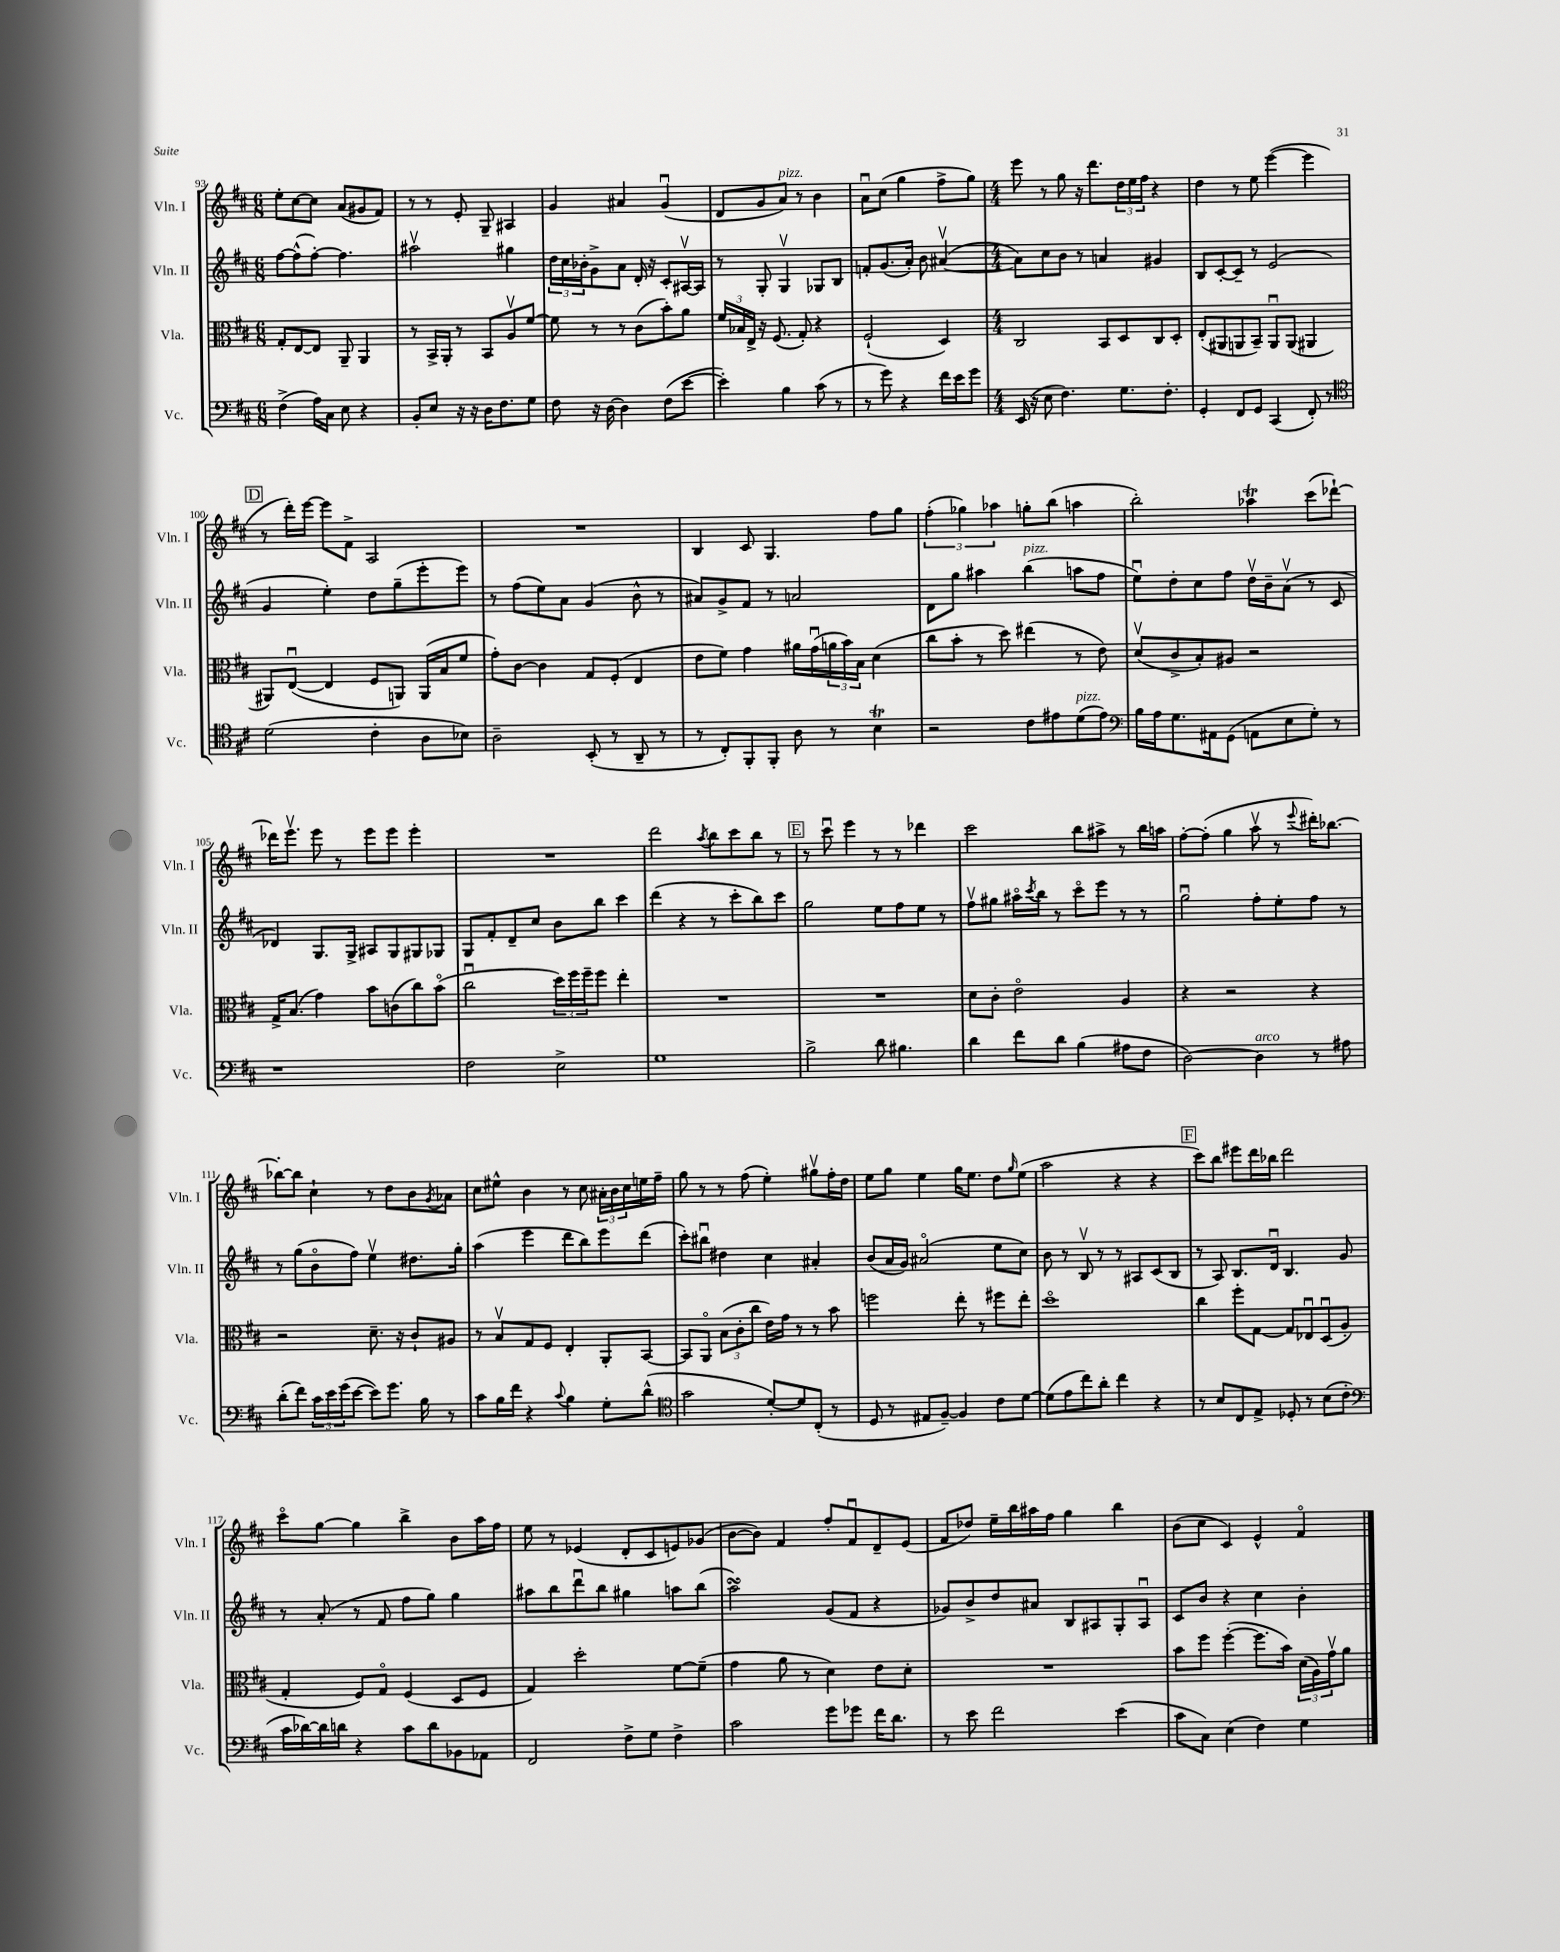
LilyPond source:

<<
\new StaffGroup <<
\new Staff = "s0" \with { instrumentName = "Vln. I" shortInstrumentName = "Vln. I" } {
    \clef treble \key d \major \numericTimeSignature \time 6/8
    e''8-. cis''8~ cis''8 a'8( gis'8 fis'8) |
    r8 r8 e'8-. g8-- ais4 |
    g'4 ais'4 g'4\downbow( |
    d'8 g'8 a'8^\markup { \italic "pizz." }) r8 b'4 |
    a'8\downbow cis''8( g''4 fis''8-> g''8) |
    \numericTimeSignature \time 4/4 e'''8 r8 g''8 r16 d'''8. \tuplet 3/2 { d''16 e''16 fis''16 } r4 |
    d''4 r8 e''8 e'''4~( e'''4 |
    \mark \markup { \box "D" } r8 d'''16-.) e'''16~ e'''8 fis'8-> a2 |
    R1 |
    b4 cis'8 g4. fis''8 g''8 |
    \tuplet 3/2 { fis''4-.( ges''4) aes''4 } g''8-. b''8( a''4 |
    b''2-.) aes''4\trill cis'''8( des'''8~-!) |
    des'''16 e'''8.\upbow e'''8 r8 e'''8 e'''8 e'''4-. |
    R1 |
    d'''2 \acciaccatura { a''8 } b''8 cis'''8 b''8 r8 |
    \mark \markup { \box "E" } r8 cis'''8\downbow e'''4 r8 r8 des'''4 |
    cis'''2 b''8 ais''8-> r8 b''16 a''16 |
    fis''8~-. fis''8-.( g''4 a''8\upbow r8 \appoggiatura { e'''8 } dis'''16-.) bes''8.~ |
    bes''8~-. bes''8 cis''4-! r8 d''8 b'8 \acciaccatura { g'8 } aes'8 |
    cis''8 eis''8-^ b'4 r8 cis''8 \tuplet 3/2 { ais'16-. b'16 cis''16 } e''16 fis''16-- |
    g''8 r8 r8 fis''8( e''4-.) gis''8\upbow fis''16-. d''16 |
    e''8 g''8 e''4 g''16 e''8. d''8 \grace { g''16 } e''8( |
    a''2 r4 r4 |
    \mark \markup { \box "F" } cis'''8) b''8 eis'''8 d'''16 bes''16 d'''2 |
    cis'''8\flageolet g''8~ g''4 b''4-> b'8 a''16 fis''16 |
    e''8 r8 ees'4( d'8-. cis'8 e'8) ges'8( |
    b'8~ b'8) fis'4 fis''8-. fis'8\downbow d'8-- e'8( |
    fis'8 des''8) e''16-- b''16 ais''16 fis''16 g''4 b''4 |
    b'8( cis''8 cis'4) e'4-^ fis'4\flageolet \bar "|." |
}
\new Staff = "s1" \with { instrumentName = "Vln. II" shortInstrumentName = "Vln. II" } {
    \clef treble \key d \major \numericTimeSignature \time 6/8
    fis''8~ fis''8-^( fis''8~-.) fis''4. |
    ais''2\upbow gis''4 |
    \tuplet 3/2 { d''16 cis''16 bes'16-. } g'8-> a'8 d'16-. r16 cis'8-. ais16~\upbow ais16 |
    r8 g8-. g4\upbow ges8 b8 |
    f'8-. g'8.( a'16-.) b'8 ais'4~\upbow( |
    \numericTimeSignature \time 4/4 ais'8) cis''8 b'8 r8 a'4 gis'4 |
    b8 cis'8~-. cis'8-- r8 e'2( |
    \mark \markup { \box "D" } g'4 e''4-.) d''8 g''8--( e'''8-. e'''8) |
    r8 fis''8( e''8) a'8 g'4( b'8-^ r8 |
    ais'8) g'8-> fis'8 r8 a'2 |
    d'8 g''8 ais''4 b''4^\markup { \italic "pizz." }( a''8 fis''8 |
    e''8\downbow) d''8-. cis''8 fis''8 d''16\upbow b'16-- a'8\upbow( r8 cis'8 |
    des'4) g8. g16-> ais8 g8 gis8 ges8 |
    g8 fis'8-. d'8-- cis''8 b'8 b''8 cis'''4 |
    d'''4( r4 r8 cis'''8-. b''8) cis'''8 |
    \mark \markup { \box "E" } g''2 e''8 fis''8 e''8 r8 |
    fis''8\upbow gis''8 ais''16\flageolet \acciaccatura { cis'''8 } b''16 r8 cis'''8\flageolet e'''8 r8 r8 |
    g''2\downbow fis''8-. e''8-. fis''8 r8 |
    r8 g''8( b'8\flageolet fis''8) e''4\upbow dis''8. g''16-. |
    a''4( e'''4 d'''8 b''8) e'''8 d'''8( |
    cis'''8-.) bis''8\downbow dis''4 cis''4 ais'4-. |
    b'8( a'16 g'16) ais'2\flageolet( e''8 cis''8) |
    b'8 r8 b8\upbow r8 r8 ais8 cis'8( b8 |
    \mark \markup { \box "F" } r8 a8) b8. d'16\downbow b4. g'8 |
    r8 a'8-.( r8 fis'8 fis''8 g''8) g''4 |
    ais''8 b''8 d'''8\downbow b''8 gis''4 a''8 b''8( |
    a''2\turn) g'8( fis'8 r4 |
    ges'8) b'8-> d''8 ais'8 b8 ais8 g8-. ais8\downbow |
    cis'8 b'8 r4 cis''4 b'4-. \bar "|." |
}
\new Staff = "s2" \with { instrumentName = "Vla." shortInstrumentName = "Vla." } {
    \clef alto \key d \major \numericTimeSignature \time 6/8
    g8-. e8~ e8 a,8-- a,4 |
    r8 b,16-> a,16-. r8 b,8 a8\upbow fis'8~ |
    fis'8 r8 r8 cis'8( b'8-.) a'8 |
    \tuplet 3/2 { fis'16 bes16 e16-> } r16 fis8.( g8-.) r4 |
    fis2-!( d4) |
    \numericTimeSignature \time 4/4 cis2 b,8 d8 cis8 d8-. |
    e8-.( ais,8 a,8 b,8--) a,8\downbow a,8( ais,4 |
    \mark \markup { \box "D" } ais,8) e8~\downbow( e4 fis8 a,8) a,16( b16 fis'8 |
    g'8-.) cis'8~ cis'4 g8 fis8-.( e4 |
    e'8 fis'8) g'4 ais'16 g'16\downbow( \tuplet 3/2 { a'16 b'16) b16 } d'4( |
    cis''8 b'8-. r8 d''8) eis''4( r8 e'8) |
    d'8\upbow( cis'8-> b8-.) ais8 r2 |
    g16-> b8.( g'4) b'8 c'8( cis''8) b'8\flageolet( |
    cis''2\downbow \tuplet 3/2 { d''16) fis''16 fis''16-- } fis''8 e''4-. |
    R1 |
    \mark \markup { \box "E" } R1 |
    d'8 cis'8-. e'2\flageolet a4 |
    r4 r2 r4 |
    r2 d'8.-- r16 cis'8-! ais8 |
    r8 b8\upbow g8 fis8 e4-. a,8-. b,8~ |
    b,8 a,8\flageolet \tuplet 3/2 { b8( cis'8-. cis''8 } e'16) g'16 r8 r8 b'8 |
    f''2 e''8-. r8 fis''8 e''8-. |
    d''1\flageolet |
    \mark \markup { \box "F" } cis''4 fis''8-. g8~ g8 ees8\downbow d8\downbow( a8-. |
    g4-. fis8) g8\flageolet fis4( d8 fis8 |
    g4) d''2-. fis'8~ fis'8--( |
    g'4 a'8 r8 d'4) e'8 d'8-. |
    R1 |
    b'8 fis''8 fis''4~-.( fis''8. b'16) \tuplet 3/2 { d'16( a16) g'16\upbow } a'8 \bar "|." |
}
\new Staff = "s3" \with { instrumentName = "Vc." shortInstrumentName = "Vc." } {
    \clef bass \key d \major \numericTimeSignature \time 6/8
    fis4->( a16) cis16 e8 r4 |
    b,8-. e8 r16 r16 d16 fis8. g8 |
    fis8 r16 d16~ d4 fis8( e'8~ |
    e'4-.) b4 cis'8( r8 |
    r8 g'8) r4 fis'16 e'16 g'8 |
    \numericTimeSignature \time 4/4 e,16( r16 e8 fis4.) g8. fis8.-. |
    g,4-. fis,8 g,8 cis,4( fis,8-.) r8 |
    \mark \markup { \box "D" } \clef tenor d'2( cis'4-. a8 bes8) |
    a2-- b,8-.( r8 a,8-- r8 |
    r8 cis8-.) fis,8-. fis,8-. a8 r8 b4\trill |
    r2 cis'8 eis'8 d'8^\markup { \italic "pizz." }( eis'8) |
    \clef bass b16 a16 g8. ais,16 g,8( a,8 e8 g8-.) r8 |
    r1 |
    fis2 e2-> |
    g1 |
    \mark \markup { \box "E" } b2-> d'8 bis4. |
    d'4 fis'8 d'8 b4( ais8 fis8 |
    d2~) d4^\markup { \italic "arco" } r8 ais8 |
    d'8-.( fis'8) \tuplet 3/2 { cis'16 e'16 g'16( } e'8~ e'8) g'8. b16 r8 |
    cis'8 b16 fis'16 r4 \appoggiatura { cis'8 } b4 g8-. d'8-^( |
    \clef tenor g'2 d'8~-.) d'8 cis8-.( r8 |
    d8 r8 eis8 fis8~--) fis4 cis'8 d'8~ |
    d'8( e'8 cis''8) a'8-. cis''4 r4 |
    \mark \markup { \box "F" } r8 b8 cis8 e8-> des8-. r8 b8( cis'8-. |
    \clef bass cis'16 des'16~) des'16 d'16 r4 cis'8 d'8 bes,8 aes,8 |
    fis,2 fis8-> g8 fis4-> |
    cis'2 g'8 ges'8 fis'16 d'8. |
    r8 e'8 fis'2 e'4( |
    cis'8 cis8) e4( fis4) g4 \bar "|." |
}
>>
>>
\layout { \context { \Score currentBarNumber = #93 } }
